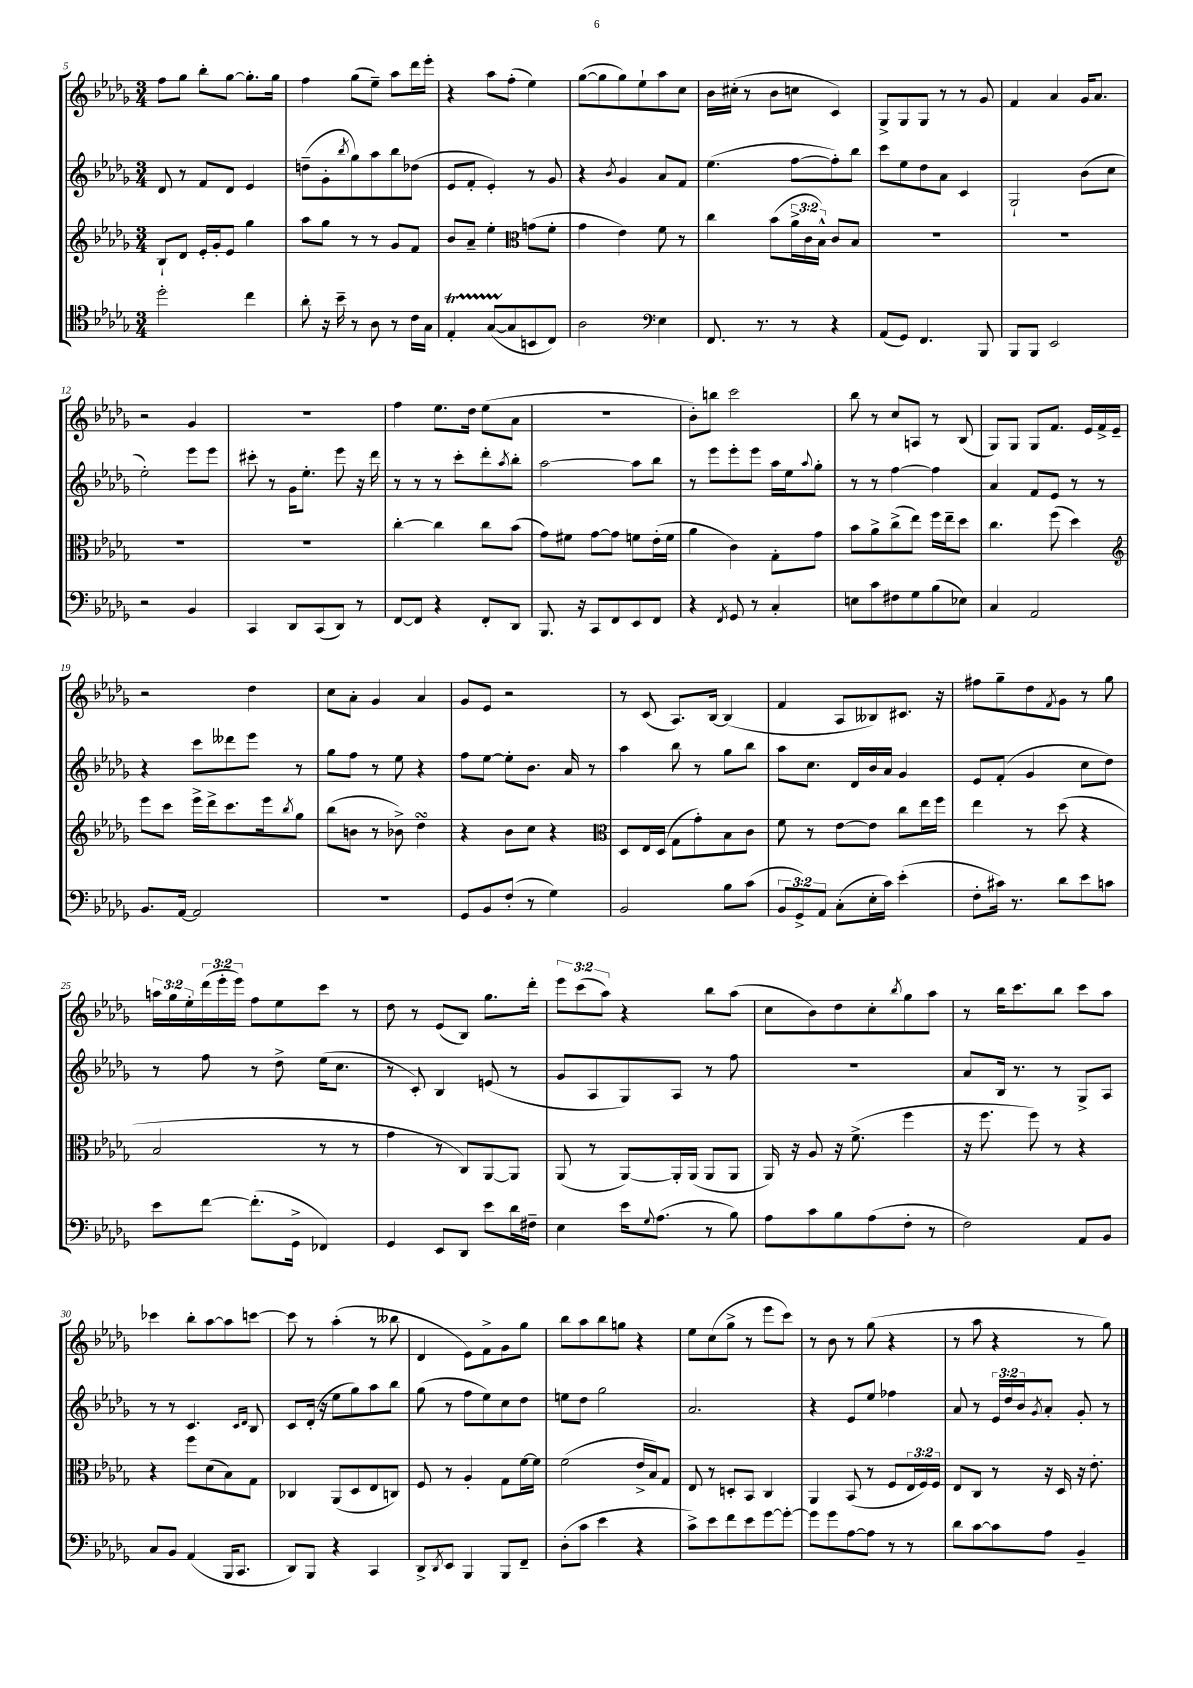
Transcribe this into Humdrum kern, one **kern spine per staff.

**kern	**kern	**kern	**kern
*part4	*part3	*part2	*part1
*staff4	*staff3	*staff2	*staff1
*clefC4	*clefG2	*clefG2	*clefG2
*k[b-e-a-d-g-]	*k[b-e-a-d-g-]	*k[b-e-a-d-g-]	*k[b-e-a-d-g-]
*M3/4	*M3/4	*M3/4	*M3/4
=5	=5	=5	=5
2dd-'\	8B-`/L	8d-/	8ff\L
.	8d-/J	8r	8gg-\J
.	16e-'/LL	8f/L	8bb-'\L
.	16g-'/J	.	.
.	8e-/J	8d-/J	[8gg-\J
4cc\	4gg-\	4e-/	8.gg-'\L]
.	.	.	16gg-\Jk
=6	=6	=6	=6
8a-'\	8aa-\L	(8ddn~\L	4ff\
16r	8gg-\J	8g-'\	.
16b-~\	.	.	.
.	.	8qbb-/	.
8r	8r	8gg-\)	(8gg-\L
8A-\	8r	8aa-\	8ee-~\J)
8r	8g-/L	8bb-\	8aa-\L
16c\LL	8f/J	(8dd-X\J	16ddd-\L
16G-\JJ	.	.	16eee-'\JJ
=7	=7	=7	=7
4E-T'/	8b-/L	8e-/L	4r
.	8a-~/J	8f'/J	.
([8G-TTT/L	4ee-'\	4e-'/)	8aa-\L
8G-/]	.	.	(8ff'\J
*	*clefC3	*	*
8BBn/	(8gn\L	8r	4ee-\)
8C/J)	8f'\J	8g-/	.
=8	=8	=8	=8
2A-\	4g-\	4r	([8gg-\L
.	.	.	8gg-\]
.	.	8qb-/	.
.	4e-\)	4g-/	8gg-\)
.	.	.	8ee-`\
*clefF4	*	*	*
4E-\	8f\	8a-/L	8aa-\
.	8r	8f/J	8cc\J
=9	=9	=9	=9
8.FF/	4cc\	(4.ee-\	16b-\LL
.	.	.	(16cc#X'\JJ
.	.	.	8r
8.r	.	.	.
.	(8b-\L	.	8b-\L
8r	24a-^\L	[8ff\L	8ccn\J
.	24c\	.	.
.	24B-^^\JJ)	.	.
4r	8c/L	8ff'\])	4c/)
.	8B-/J	8bb-\J	.
=10	=10	=10	=10
(8AA-/L	2.r	8ccc\L	8G-^/L
8GG-/J)	.	8ee-\	8G-/
4.FF/	.	8dd-\	8G-/J
.	.	8a-\J	8r
.	.	4c/	8r
8BBB-/	.	.	8g-/
=11	=11	=11	=11
8BBB-/L	2.r	2G-`/	4f/
8BBB-/J	.	.	.
2EE-/	.	.	4a-/
.	.	(8b-\L	16g-/KL
.	.	.	8.a-/J
.	.	8cc\J	.
!!LO:LB:g=z
=12	=12	=12	=12
2r	2.r	2ee-'\)	2r
4BB-/	.	8eee-\L	4g-/
.	.	8eee-\J	.
=13	=13	=13	=13
4CC/	2.r	8ccc#X'\	2.r
.	.	8r	.
8DD-/L	.	16g-\KL	.
.	.	8.ee-'\J	.
(8CC/	.	.	.
8DD-/J)	.	8eee-\	.
8r	.	16r	.
.	.	16ddd-\	.
=14	=14	=14	=14
[8FF/L	[4cc'\	8r	4ff\
8FF/J]	.	8r	.
4r	4cc\]	8r	8.ee-\L
.	.	8ccc'\L	.
.	.	.	16dd-\Jk
8FF'/L	8cc\L	8ddd-'\	(8ee-\L
.	.	8qaa-/	.
8DD-/J	(8b-\J	8bb-'\J	8a-\J
=15	=15	=15	=15
8.BBB-/	8g-\L)	[2aa-\	2.r
.	8f#X\J	.	.
16r	.	.	.
8CC/L	[8g-\L	.	.
8FF/	8g-\J]	.	.
8EE-/	8fn\L	8aa-\L]	.
8FF/J	(16e-'\L	8bb-\J	.
.	16f\JJ	.	.
=16	=16	=16	=16
4r	4a-\	8r	8b-'\L)
.	.	8eee-\L	8bbn\J
8qFF/	.	.	.
8GG-/	4c\)	8eee-'\	2ccc\
8r	.	8eee-\J	.
4C'/	8G-'\L	16aa-\LL	.
.	.	16ee-\J	.
.	.	8qqaa-/	.
.	8g-\J	8gg-'\J	.
=17	=17	=17	=17
8En\L	8b-\L	8r	8bb-\
8c\	8a-^\	8r	8r
8F#X\	(8cc^\	[4ff\	8cc/L
8G-\	8ee-\J)	.	8An/J
(8B-\	16ff\LL	4ff\]	8r
.	16ee-~\J	.	.
8E-X\J)	8dd-\J	.	(8B-/
=18	=18	=18	=18
4C/	4.cc\	4a-/	8G-/L)
.	.	.	8G-/J
2AA-/	.	8f/L	8G-/L
.	(8ff\	8e-/J	8.f/J
.	4dd-\)	8r	.
.	.	.	16e-/LL
.	.	8r	16f^/
.	.	.	16e-~/JJ
!!LO:LB:g=z
=19	=19	=19	=19
*	*clefG2	*	*
8.BB-/L	8eee-\L	4r	2r
.	8ccc\J	.	.
[16AA-/Jk	.	.	.
2AA-/]	16eee-^\LL	8ccc\L	.
.	16ddd-^\J	.	.
.	8.ccc\	8ddd--X\	.
.	.	8eee-\J	4dd-\
.	16eee-\k	.	.
.	8qbb-/	.	.
.	8gg-\J	8r	.
=20	=20	=20	=20
2.r	(8bb-\L	8gg-\L	8cc\L
.	8bn\J	8ff\J	8a-'\J
.	8r	8r	4g-/
.	8b-X^\)	8ee-\	.
.	4dd-sSSs\	4r	4a-/
=21	=21	=21	=21
8GG-/L	4r	8ff\L	8g-/L
8BB-/	.	[8ee-\J	8e-/J
(8F'/J	8b-\L	8ee-'\L]	2r
8r	8cc\J	8.b-\J	.
4G-\)	4r	.	.
.	.	16a-/	.
.	.	8r	.
=22	=22	=22	=22
*	*clefC3	*	*
2BB-/	8D-/L	4aa-\	8r
.	16E-/L	.	(8c/
.	(16D-/JJ	.	.
.	8G-\L	8bb-\	8.A-/L)
.	8g-'\)	8r	.
.	.	.	[16B-/Jk
8B-\L	8B-\	8gg-\L	(4B-/]
(8c\J	8c\J	8bb-\J	.
=23	=23	=23	=23
12BB-/L	8f\	8aa-\L	4f/
12GG-^/)	.	.	.
.	8r	8.cc\J	.
12AA-/J	.	.	.
(8C'\L	[8e-\L	.	8A-/L
.	.	16d-/LL	.
16E-'\L	8e-\J]	16b-/	8B--X/)
16c\JJ)	.	16a-/JJ	.
(4e-'\	8cc\L	4g-/	8.c#X/J
.	16ee-\L	.	.
.	16ff\JJ	.	16r
=24	=24	=24	=24
8F'\L	4ee-\	8e-/L	8ff#X\L
16c#X\Jk)	.	(8f'/J	8gg-~\
8.r	.	.	.
.	8r	4g-/	8dd-\
.	.	.	8qf/
8d-\L	(8dd-\	.	8g-\J
8e-\	4r	8cc\L	8r
8cn\J	.	8dd-\J)	8gg-\
!!LO:LB:g=z
=25	=25	=25	=25
8e-\L	2B-/	8r	24aan\LL
.	.	.	24gg-\
.	.	.	24ee-'\
[8f\J	.	8ff\	(24ddd-\
.	.	.	24eee-'\
.	.	.	24eee-\JJ)
(8.f'\L]	.	8r	8ff\L
.	.	8dd-^\	8ee-\
16GG-^\Jk	.	.	.
4FF-X/)	8r	(16ee-\KL	8ccc\J
.	.	8.cc\J	.
.	8r	.	8r
=26	=26	=26	=26
4GG-/	4g-\	8r	8dd-\
.	.	8c'/)	8r
8EE-/L	8r	4B-/	(8e-/L
8DD-/J	8C/L)	.	8B-/J)
8e-\L	[8AA-/	(8en/	8.gg-\L
16d-\L	8AA-/J]	8r	.
16F#X~\JJ	.	.	16ddd-'\Jk
=27	=27	=27	=27
4E-\	(8AA-/	8g-/L	12eee-\L
.	.	.	(12ccc\
.	8r	8A-/	.
.	.	.	12aa-\J)
16e-\KL	[8AA-/L)	8G-/)	4r
8qqG-/	.	.	.
(8.A-\J	.	.	.
.	16AA-'/L]	8A-/J	.
.	(16AA-/JJ	.	.
8r	8AA-/L	8r	8bb-\L
8B-\)	8AA-/J	8ff\	(8aa-\J
=28	=28	=28	=28
8A-\L	16AA-/)	2.r	8cc\L
.	16r	.	.
8c\	8A-/	.	8b-\)
8B-\	16r	.	8dd-\
.	(8.f^\	.	.
(8A-\	.	.	8cc'\
.	.	.	8qbb-/
8F'\J	4ff\	.	8gg-\
8r	.	.	8aa-\J
=29	=29	=29	=29
2F\)	16r	8a-/L	8r
.	8.ff\	.	.
.	.	16B-/Jk	16bb-\KL
.	.	8.r	8.ccc\
.	8ff\)	.	.
.	8r	8r	8bb-\J
8AA-/L	4r	8G-^/L	8ccc\L
8BB-/J	.	8A-/J	8aa-\J
!!LO:LB:g=z
=30	=30	=30	=30
8C/L	4r	8r	4ccc-X\
8BB-/J	.	8r	.
(4AA-/	8ff\L	4.c/	8bb-'\L
.	(8d-\	.	[8aa-\
16BBB-/KL	8B-\)	.	8aa-\]
8.CC/J	.	.	.
.	.	16qqc/LL	.
.	.	16qqd-/JJ	.
.	8G-\J	8B-/	[8cccn\J
=31	=31	=31	=31
8DD-/L)	4C-X/	8c/L	8ccc\]
8BBB-/J	.	(16d-'/Jk	8r
.	.	16r	.
4r	(8AA-/L	8ee-\L	(4aa-'\
.	8D-/	8gg-\)	.
4CC/	8E-/	8aa-\	8r
.	8Cn/J)	8bb-\J	8bb--X\
=32	=32	=32	=32
8DD-^/L	8F/	(8gg-\	4d-/
8qDD-/	.	.	.
8EE-/J	8r	8r	.
4BBB-/	4A-'/	8ff\L	8e-\L)
.	.	8ee-\)	8f^\
8BBB-/L	8G-\L	8cc\	8g-\
8FF~/J	[16f\L	8dd-\J	8gg-\J
.	16f\JJ]	.	.
=33	=33	=33	=33
(8D-'\L	(2f\	8een\L	8bb-\L
8c\J	.	8dd-\J	8aa-\
4e-\	.	2gg-\	8bb-\
.	.	.	8ggn\J
4r	16e-^/LL	.	4r
.	16B-/J)	.	.
.	8G-/J	.	.
=34	=34	=34	=34
8c^\L)	8E-/	2.a-/	8ee-\L
8e-\	8r	.	(8cc\
8f\	8Dn'/L	.	8gg-^\J
8e-\	8BB-/J	.	8r
[8g-\	4C/	.	8eee-\L
8g-'\J_	.	.	8ccc\J)
=35	=35	=35	=35
8g-\L]	4AA-/	4r	8r
8g-\	.	.	8b-\
[8A-\	(8BB-/	8e-/L	8r
8A-\J]	8r	8ee-/J	(8gg-\
8r	8F/L	4ff-X\	4r
8r	24E-/L	.	.
.	24F/)	.	.
.	24F/JJ	.	.
=36	=36	=36	=36
8d-\L	8E-/L	8a-/	8r
[8c\	8C/J	8r	8aa-\
8c\]	8r	24e-/LL	4r
.	.	24dd-/	.
.	.	24b-/J	.
.	.	8qg-/	.
8A-\J	16r	8a-'/J	.
.	16D-/	.	.
4BB-~/	16r	8g-'/	8r
.	8.e-'\	.	.
.	.	8r	8gg-\)
==	==	==	==
*-	*-	*-	*-
